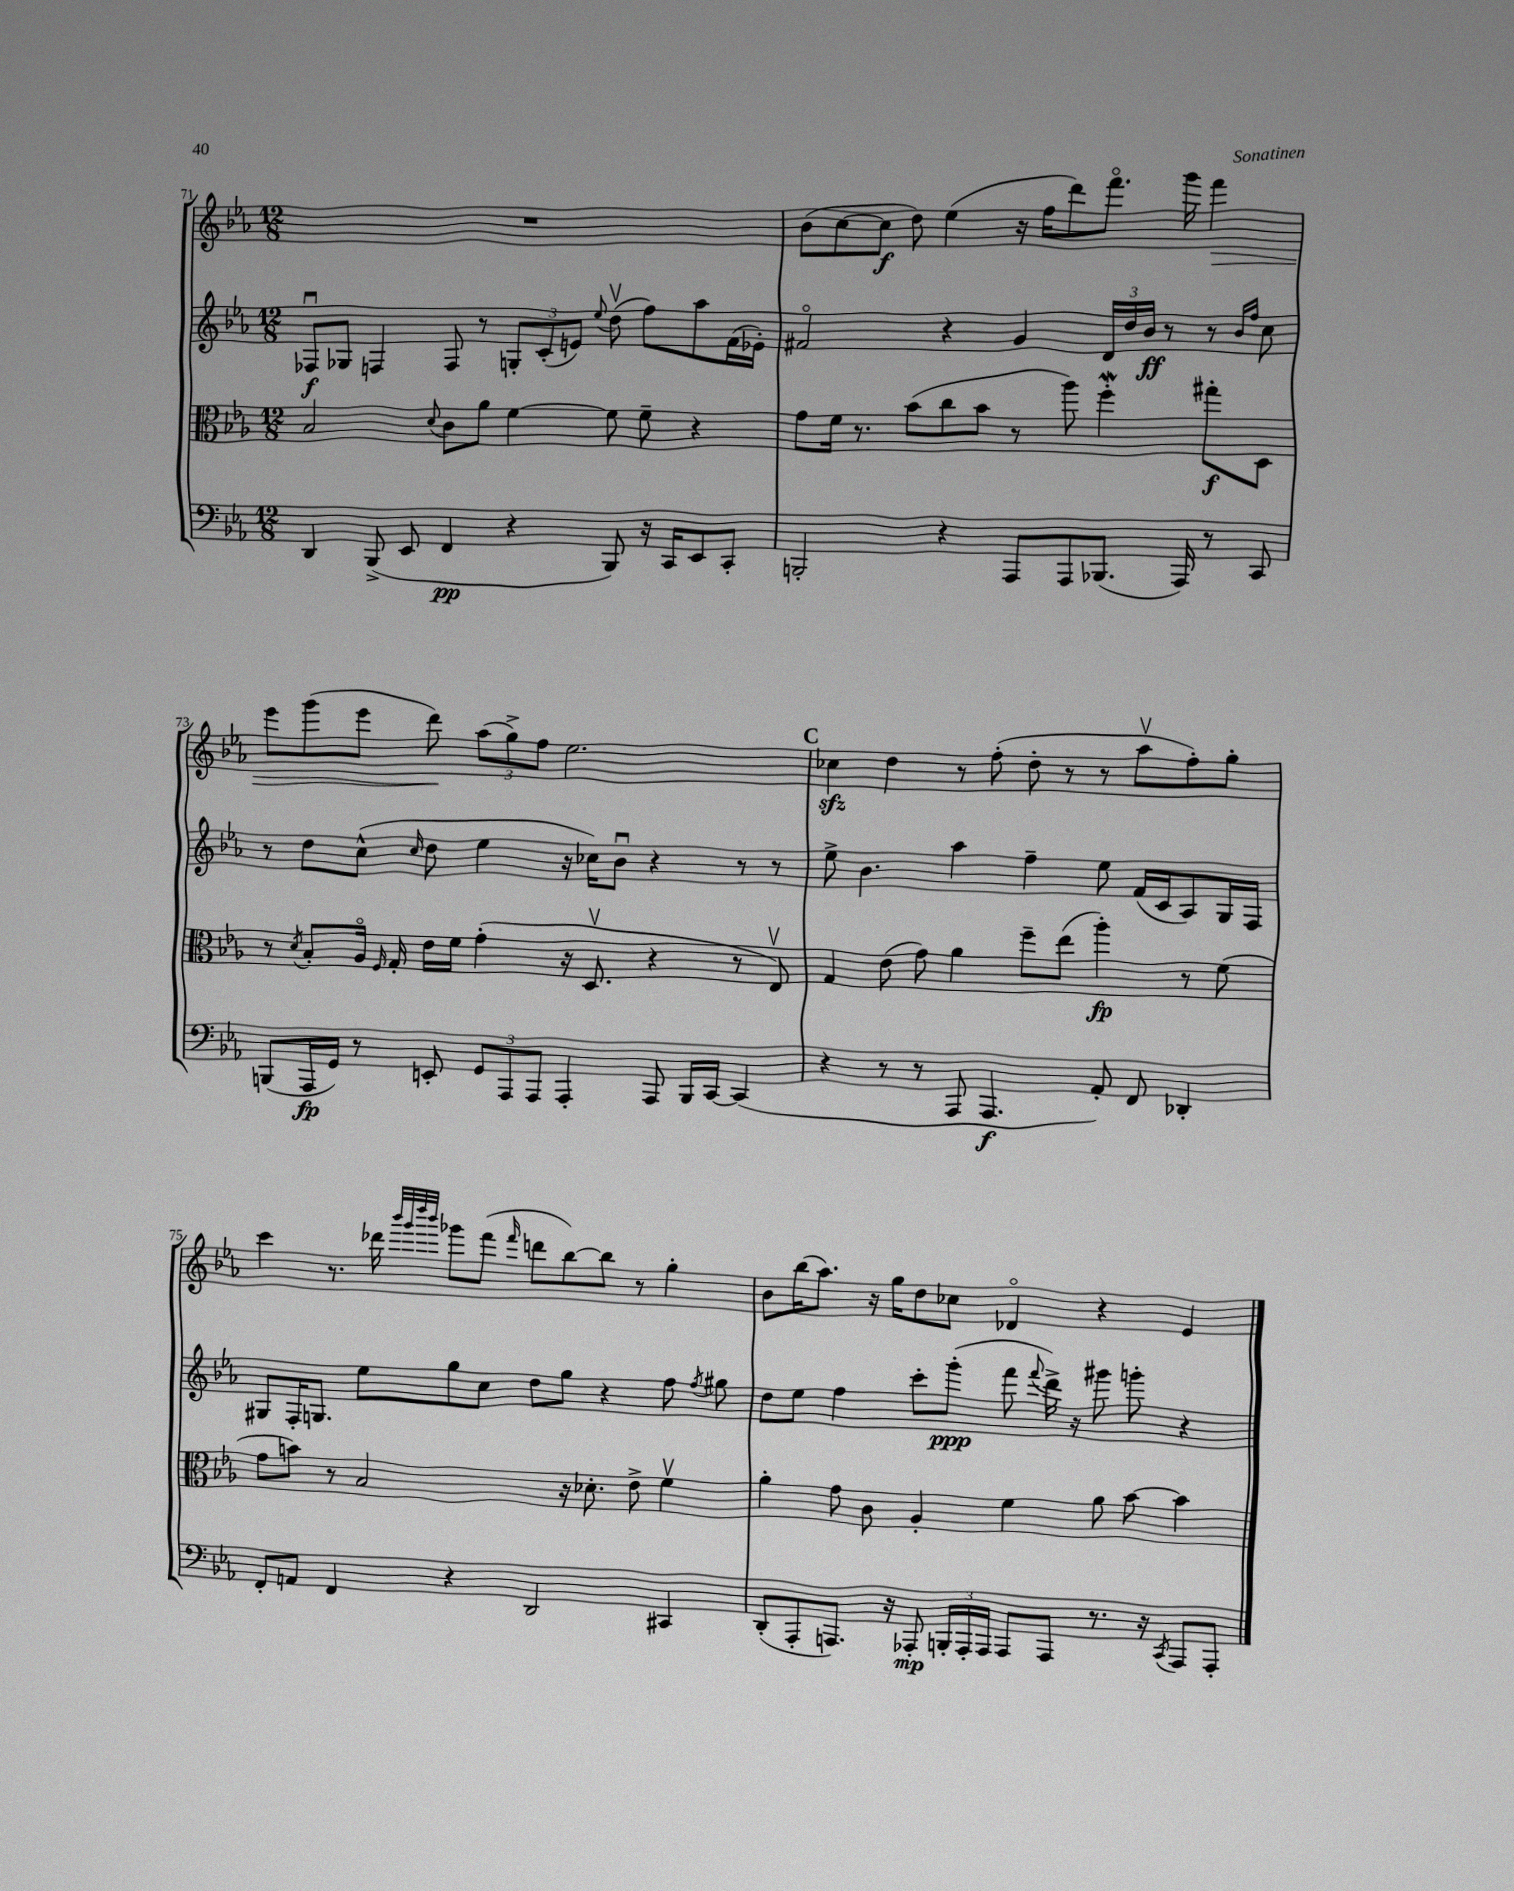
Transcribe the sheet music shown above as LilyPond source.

<<
\new StaffGroup <<
\new Staff = "s0" {
    \clef treble \key ees \major \numericTimeSignature \time 12/8
    \autoBeamOff R1. |
    bes'8[( c''8~ c''8]\f d''8) ees''4( r16 f''16[ d'''8) f'''8.]\flageolet g'''16 f'''4\> |
    ees'''8[ g'''8( ees'''8] d'''8\!) \tuplet 3/2 { aes''8[( g''8->) f''8] } ees''2. |
    \mark \markup { \bold "C" } ces''4\sfz d''4 r8 f''8-.( d''8-. r8 r8 aes''8[\upbow f''8-.) g''8]-. |
    c'''4 r8. des'''16 \grace { bes'''32[ g'''32 d''''32 bes'''32] } ges'''8[ f'''8]( \grace { f'''16 } d'''8[ bes''8~) bes''8] r8 g''4-. |
    bes'8[ bes''16( aes''8.]) r16 g''16[ d''8 ces''8] des'4\flageolet r4 ees'4 \bar "|." |
}
\new Staff = "s1" {
    \clef treble \key ees \major \numericTimeSignature \time 12/8
    \autoBeamOff fes8[\downbow\f ges8] f4 f8 r8 \tuplet 3/2 { g8[-. c'8-.( e'8]) } \appoggiatura { ees''8 } d''8\upbow( f''8[) aes''8 f'16( ees'16]-.) |
    fis'2\flageolet r4 g'4 \tuplet 3/2 { d'16[ d''16 bes'16]\ff } r8 r8 \grace { bes'16[ f''16] } c''8 |
    r8 d''8[ c''8]-^( \grace { c''16 } d''8 ees''4 r16 ces''16[) bes'8]\downbow r4 r8 r8 |
    \mark \markup { \bold "C" } ees''8-> bes'4. aes''4 f''4-- ees''8 f'16[( c'16 aes8) g16 f16] |
    gis8[ f16-. g8.] ees''8[ g''8 c''8] d''8[ g''8] r4 f''8 \acciaccatura { f''8 } gis''8 |
    d''8[ ees''8] f''4 c'''8[-. g'''8]-.\ppp( f'''8 \appoggiatura { f'''8 } d'''16->) r16 gis'''8 g'''8-. r4 \bar "|." |
}
\new Staff = "s2" {
    \clef alto \key ees \major \numericTimeSignature \time 12/8
    \autoBeamOff bes2 \appoggiatura { d'8 } c'8[ aes'8] f'4~ f'8 f'8-- r4 |
    g'8[ f'16] r8. bes'8[( c''8 bes'8] r8 aes''8) f''4-.\mordent gis''8[-.\f d8] |
    r8 \acciaccatura { d'8 } bes8[-. aes16]\flageolet \grace { f16 } g16-. ees'16[ f'16] g'4-.( r16 d8.\upbow r4 r8 ees8\upbow) |
    \mark \markup { \bold "C" } g4 ees'8( g'8) aes'4 f''8[-- ees''8]( aes''4-.\fp) r8 f'8( |
    g'8[ b'8]) r8 bes2 r16 des'8.-. ees'8-> f'4\upbow |
    aes'4-. g'8 c'8 aes4-. f'4 aes'8 bes'8~ bes'4 \bar "|." |
}
\new Staff = "s3" {
    \clef bass \key ees \major \numericTimeSignature \time 12/8
    \autoBeamOff d,4 bes,,8->( ees,8 f,4\pp r4 bes,,8) r16 c,16[ ees,8 c,8]-. |
    b,,2-. r4 aes,,8[ aes,,8 bes,,8.]( aes,,16) r8 c,8 |
    b,,8[( aes,,16\fp g,16]) r8 e,8-. \tuplet 3/2 { g,8[ aes,,8 aes,,8] } aes,,4-. aes,,8 b,,16[ c,16]~ c,4( |
    \mark \markup { \bold "C" } r4 r8 r8 aes,,8 aes,,4.\f aes,8-.) f,8 des,4-. |
    f,8[-. a,8] f,4 r4 d,2 cis,4 |
    d,8[-.( aes,,8-. a,,8.]) r16 aes,,8-.\mp \tuplet 3/2 { b,,16[-. aes,,16-. aes,,16] } aes,,8[ aes,,8] r8. r16 \acciaccatura { c,8 } aes,,8[ aes,,8]-. \bar "|." |
}
>>
>>
\layout { \context { \Score currentBarNumber = #71 } }
